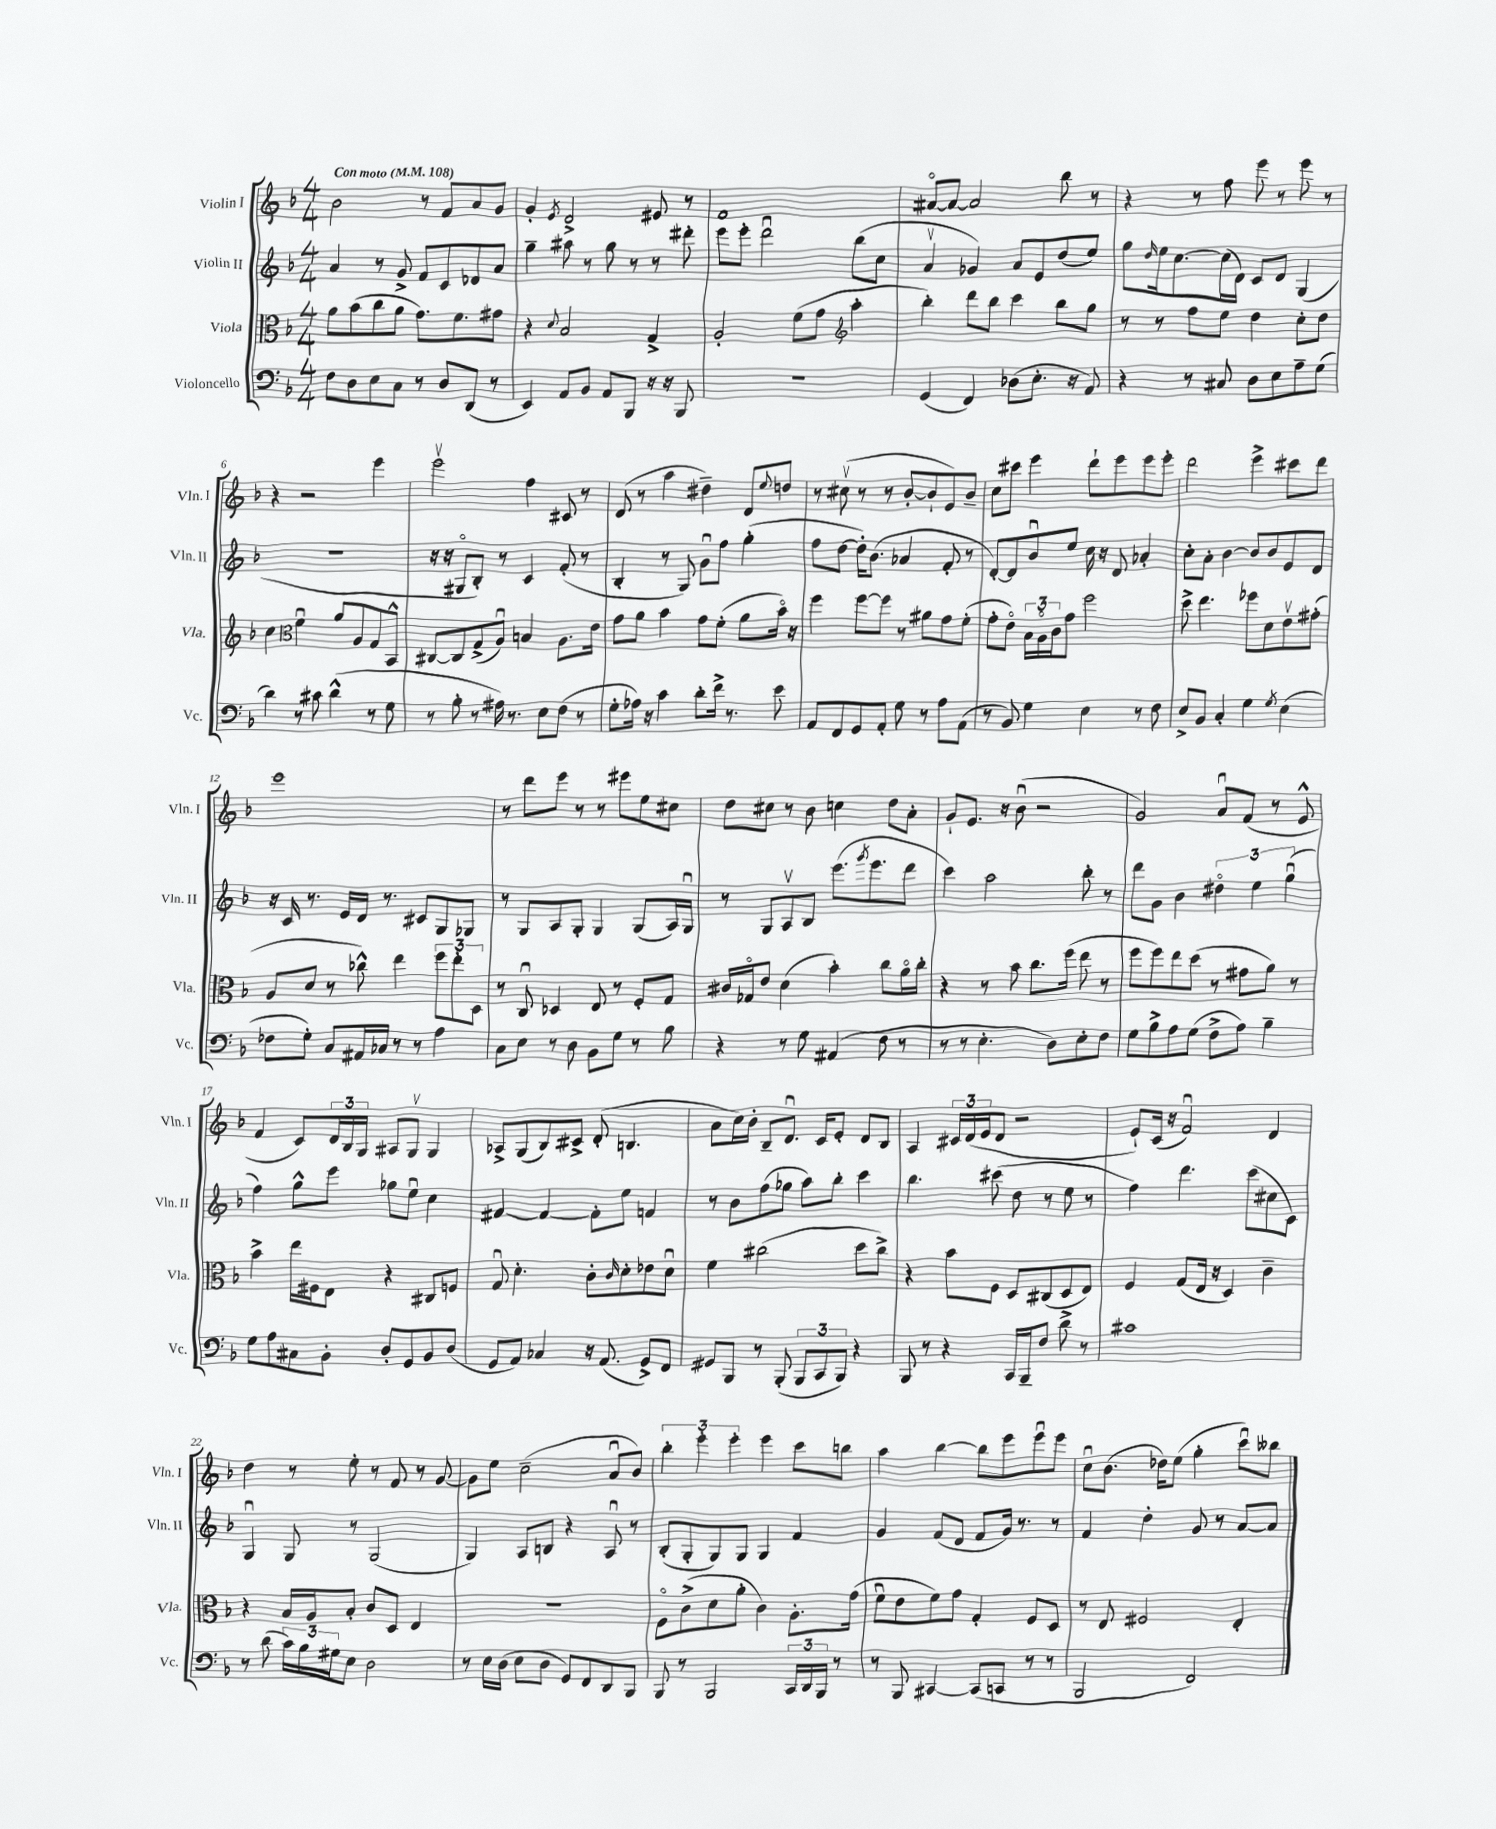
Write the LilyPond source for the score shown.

<<
\new StaffGroup <<
\new Staff = "s0" \with { instrumentName = "Violin I" shortInstrumentName = "Vln. I" } {
    \clef treble \key f \major \numericTimeSignature \time 4/4 \tempo "Con moto" 4 = 108
    bes'2 r8 f'8 a'8 g'8 |
    g'4-. \acciaccatura { e'8 } d'2-> eis'8 r8 |
    f'1 |
    ais'8~\flageolet ais'8~ ais'2 bes''8 r8 |
    r4 r8 f''8 e'''8 r8 e'''8 r8 |
    r4 r2 e'''4 |
    e'''2\upbow f''4 cis'8 r8 |
    d'8( r8 a''4 dis''4--) d'8 \appoggiatura { e''8 } d''8 |
    r8 cis''8\upbow( r8 r8 bes'8~-. bes'8-! e'8) bes'8-- |
    c''8 cis'''8 e'''4 d'''8-! e'''8 e'''8 e'''8-. |
    d'''2 e'''4-> cis'''8 d'''8 |
    e'''1 |
    r8 d'''8 e'''8 r8 r8 eis'''8 e''8 cis''8 |
    d''8 cis''8 r8 bes'8 c''4 d''8 a'8-. |
    g'8-! e'8. r16 bes'8\downbow( r2 |
    g'2) a'8\downbow f'8( r8 e'8-^ |
    f'4 c'8) \tuplet 3/2 { d'16 bes16 g16 } ais8 g8\upbow g4 |
    aes8-> g8( bes8) cis'8-> d'8-.( b4. |
    a'8 c''16) bes'16-. bes8-- d'8.\downbow c'16 e'8-. d'8 bes8 |
    a4 \tuplet 3/2 { cis'16 d'16( e'16 } d'8 r2 |
    e'8-!) c'16( r16 f'2\downbow) d'4 |
    d''4 r8 e''8-. r8 f'8 r8 g'8~ |
    g'8 e''8 c''2--( a'8\downbow bes'8) |
    \tuplet 3/2 { bes''4-. e'''4-. e'''4-. } e'''4 c'''8 b''8 |
    a''4 bes''4~ bes''8 e'''8 e'''8\downbow e'''8 |
    c''8\downbow bes'8.( des''16) e''8( g''4-. c'''8\downbow) beses''8 \bar "|." |
}
\new Staff = "s1" \with { instrumentName = "Violin II" shortInstrumentName = "Vln. II" } {
    \clef treble \key f \major \numericTimeSignature \time 4/4
    a'4 r8 g'8-> f'8 c'8 des'8 a'8 |
    g''4-- ais''8 r8 g''8 r8 r8 dis'''8-. |
    e'''8 e'''8-. d'''2\downbow bes''8( c''8 |
    a'4\upbow ges'4) a'8 e'8 d''8( e''8) |
    g''8 \grace { d''16 } e''16 c''8.~ c''16( d'16) c'8 d'8 g4( |
    r1 |
    r16 r16 gis8\flageolet bes8-.) r8 c'4 f'8-.( r8 |
    bes4-. r8 g8) g'8\downbow f''8 g''4-.( |
    f''8 d''8~ d''16-.) bes'8.( aes'4 f'8-. r8 |
    d'8~-.) d'8 bes'8\downbow e''8 c''16 r16 d'8 aes'4-. |
    c''8-. a'8-. bes'4~ bes'8 bes'8 e'8 d'8 |
    r16 c'16 r8. e'16 d'16 r8. cis'8 g8 ges8 |
    r8 g8 a8 g8-. g4 g8( a16) g16\downbow |
    r8 g8 a8\upbow bes8 e'''8.( \acciaccatura { g'''8 } e'''8. d'''8 |
    c'''4) a''2 bes''8-. r8 |
    d'''8 g'8 bes'4 \tuplet 3/2 { dis''4\flageolet e''4 g''4\downbow( } |
    f''4) g''8-^ e'''8 ges''8 e''8\downbow c''4 |
    fis'4~ fis'4~ fis'8-. e''8 f'4 |
    r8 bes'8 f''8( ges''8 a''8) bes''8-. c'''4 |
    bes''4. cis'''8( d''8 r8 e''8 r8 |
    f''4) d'''4. c'''8( cis''8 c'8) |
    g4\downbow g8 r8 g2( |
    g4) a8 b8 r4 a8\downbow r8 |
    bes8-.( g8-. g8) g8 g4 f'4 |
    g'4 f'8( d'8 f'8 g'16) r8. r8 |
    f'4 d''4-. g'8 r8 a'8~ a'8 \bar "|." |
}
\new Staff = "s2" \with { instrumentName = "Viola" shortInstrumentName = "Vla." } {
    \clef alto \key f \major \numericTimeSignature \time 4/4
    a'8 bes'8( c''8 a'8 g'8.) f'8. gis'8 |
    r4 \appoggiatura { d'8 } bes2 g4-> |
    a2-. f'8( g'8 \clef treble a''4-. |
    bes''4-.) d'''8 bes''8 c'''4 bes''8 g''8 |
    r8 r8 f''8 e''8 d''4 c''8-. d''8 |
    c''4 \clef alto f'4\downbow a'8 a8 g8 bes,8-^ |
    cis8~ cis8 g8->( a8\downbow) b4 a8. e'16 |
    g'8 a'8 bes'4 g'8 f'8-.( a'8 bes'16\flageolet) r16 |
    f''4 f''8~ f''8 r8 ais'8 g'8 f'8-.( |
    g'8-. e'8\flageolet) \tuplet 3/2 { bes16 a16\flageolet c'16 } g'8 f''2 |
    d''8-> e''4. fes''8 d'8 e'8\upbow gis'8-.( |
    a8 d'8 r8 ces''8-^) e''4 \tuplet 3/2 { f''8 e''8-. d8 } |
    r8 c8\downbow des4 e8 r8 f8-. g8 |
    cis'16 ges16\flageolet e'8 d'4( bes'4-.) c''8 a'16\flageolet c''16-. |
    r4 r8 bes'8 c''8. f''16( e''8 r8 |
    f''8 f''8) e''8 d''8( r8 gis'8 a'8) r8 |
    bes'4-> e''16 fis16 e8 r4 cis8 f8 |
    g8\downbow d'4.-. c'8-. \grace { c'16 } d'8-. ees'8 d'8\downbow |
    f'4 cis''2( d''8 cis''8->) |
    r4 bes'8 f8 d8 cis8( d8 e8) |
    f4 g8( e16 r16 d4) c'4-- |
    r4 bes16 a16 bes8-. c'8 d8 e4 |
    R1 |
    f8\flageolet c'8->( d'8 a'8-. c'4) a8.-. g'16( |
    f'8\downbow e'8 f'8) g'8 g4-. f8 d8 |
    r8 e8 fis2 e4-. \bar "|." |
}
\new Staff = "s3" \with { instrumentName = "Violoncello" shortInstrumentName = "Vc." } {
    \clef bass \key f \major \numericTimeSignature \time 4/4
    f8 d8 e8 c8 r8 d8 d,8( r8 |
    e,4) a,8 bes,8 a,8 bes,,8 r16 r16 bes,,8 |
    R1 |
    g,4( f,4) des8( e8.-. r16 a,8) |
    r4 r8 cis8 d8 e8 a8-- g8( |
    d'4) r8 cis'8 d'4-^( r8 g8 |
    r8 bes8-. r8 ais16) r8. e8 f8( r8 |
    g8-. aes16) r16 c'4 d'8-. f'16-> r8. e'8 |
    a,8 f,8 g,8 a,8-. g8 r8 a8 a,8( |
    r8 bes,8) g4 e4 r8 f8 |
    e8-> bes,8 c4-. g4 \acciaccatura { g8 } e4( |
    fes8 g8-.) c8 ais,16 ces16 r8 r8 a4 |
    c8 e8 r8 d8 bes,8 g8 r8 bes8 |
    r4 r8 g8 ais,4( f8 r8 |
    r8 r8 e4.-. d8) e8-. f8 |
    g8 bes8-> a8 g8( f8-> a8) bes4-- |
    g8 a8 cis8 bes,8-. d8-. g,8 bes,8 d8( |
    g,8 a,8) ces4 r16 a,8.( g,8->) f,8 |
    gis,8 bes,,8 r8 bes,,8-.( \tuplet 3/2 { bes,,8 c,8 bes,,8) } r4 |
    bes,,8 r8 r4 c,16 bes,,16-- f8 d'8-> r8 |
    cis'1 |
    r8 d'8( \tuplet 3/2 { c'16) bes16 gis16 } e8 d2 |
    r8 e16 d16( e8 d8 g,8) f,8 d,8 bes,,8 |
    bes,,8 r8 bes,,2 \tuplet 3/2 { c,16 d,16 bes,,16 } r8 |
    r8 bes,,8 cis,4~ cis,8( c,8 r8 r8 |
    bes,,2 f,2) \bar "|." |
}
>>
>>
